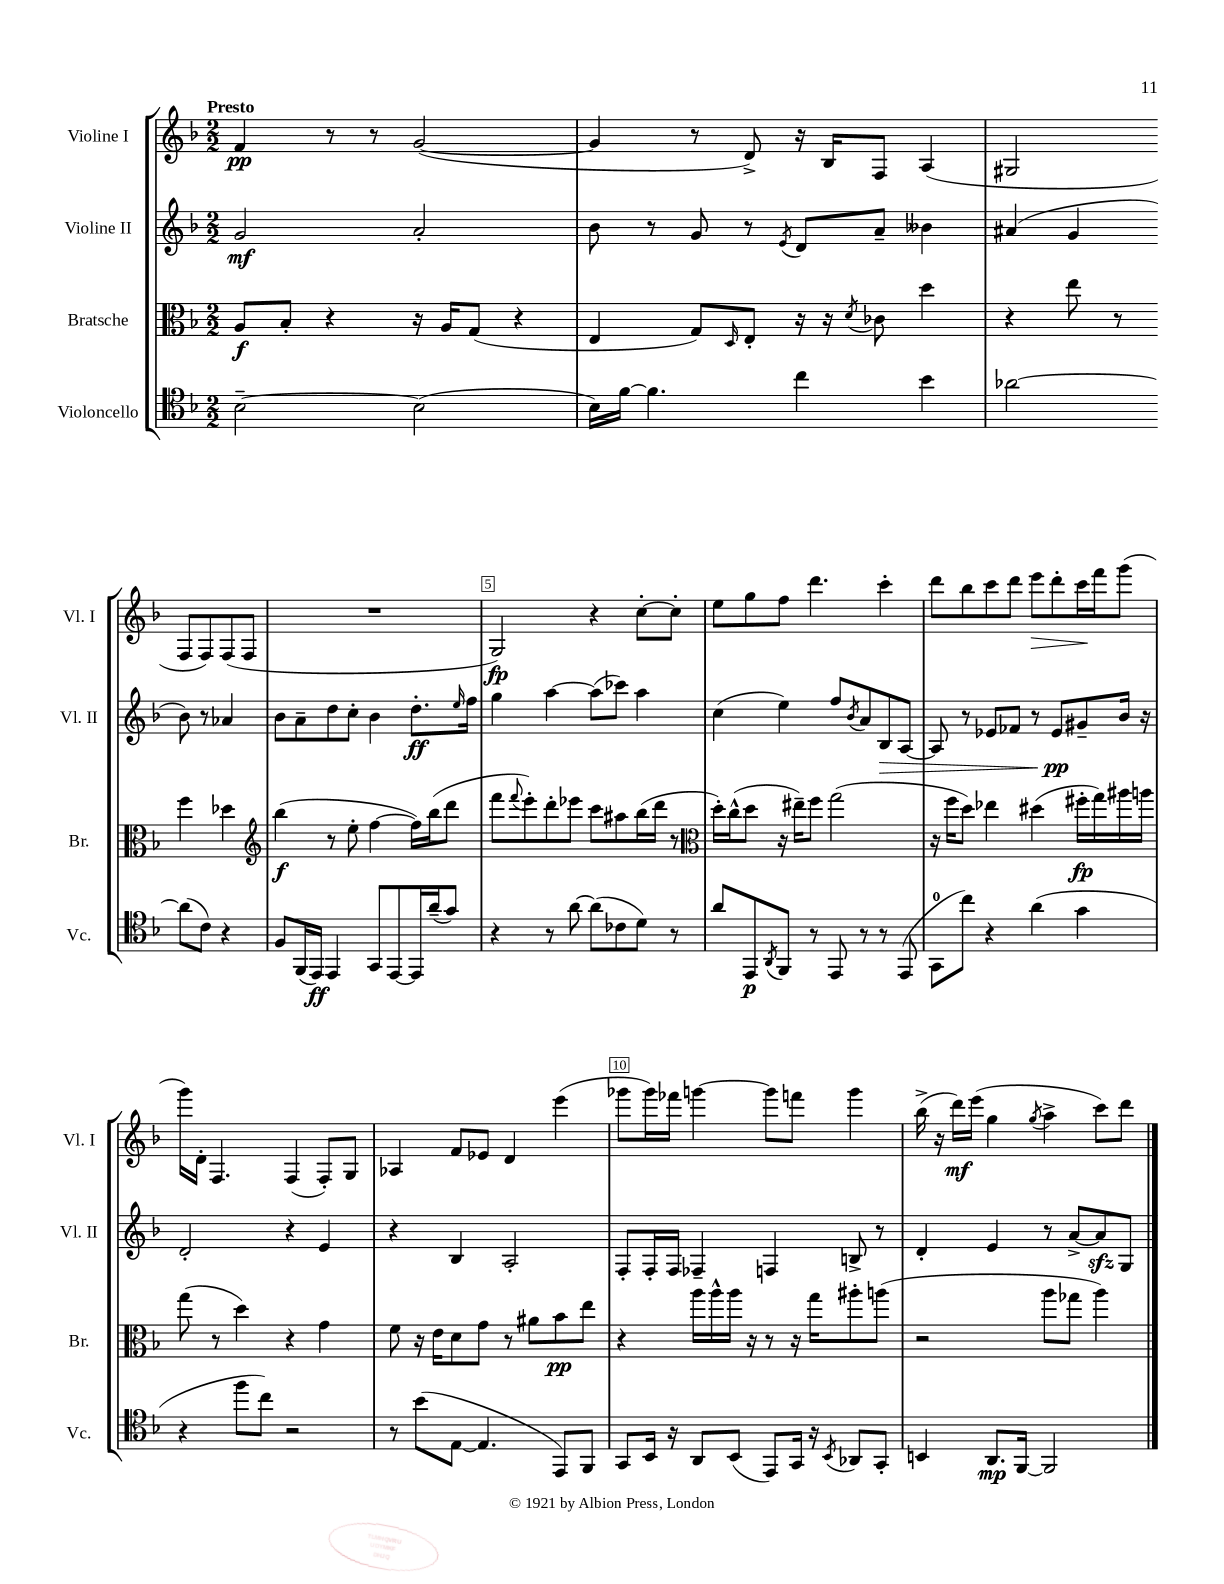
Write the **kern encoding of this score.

**kern	**dynam	**kern	**dynam	**kern	**dynam	**kern	**dynam
*part4	*part4	*part3	*part3	*part2	*part2	*part1	*part1
*staff4	*staff4	*staff3	*staff3	*staff2	*staff2	*staff1	*staff1
*I"Violoncello	*	*I"Bratsche	*	*I"Violine II	*	*I"Violine I	*
*I'Vc.	*	*I'Br.	*	*I'Vl. II	*	*I'Vl. I	*
*clefC4	*	*clefC3	*	*clefG2	*	*clefG2	*
*k[b-]	*	*k[b-]	*	*k[b-]	*	*k[b-]	*
*M2/2	*	*M2/2	*	*M2/2	*	*M2/2	*
=1	=1	=1	=1	=1	=1	=1	=1
!	!	!	!	!	!	!LO:TX:a:B:t=Presto	!
[2B-~\	.	8A/L	f	2g/	mf	4f/	pp
.	.	8B-'/J	.	.	.	.	.
.	.	4r	.	.	.	8r	.
.	.	.	.	.	.	8r	.
(2B-\]	.	16r	.	2a'/	.	([2g/	.
.	.	16A/KL	.	.	.	.	.
.	.	(8G/J	.	.	.	.	.
.	.	4r	.	.	.	.	.
=2	=2	=2	=2	=2	=2	=2	=2
16B-\LL)	.	4E/	.	8b-\	.	4g/]	.
[16f\JJ	.	.	.	.	.	.	.
4.f\]	.	.	.	8r	.	.	.
.	.	8G/L)	.	8g/	.	8r	.
.	.	16qqD/	.	.	.	.	.
.	.	8E'/J	.	8r	.	8d^/)	.
.	.	.	.	8qe/	.	.	.
4cc\	.	16r	.	8d/L	.	16r	.
.	.	16r	.	.	.	16B-/KL	.
.	.	8qd/	.	.	.	.	.
.	.	8c-X\	.	8a~/J	.	8F/J	.
4b-\	.	4dd\	.	4b--X\	.	(4A/	.
=3	=3	=3	=3	=3	=3	=3	=3
[2a-X\	.	4r	.	(4a#X/	.	2G#X/	.
.	.	8ee\	.	4g/	.	.	.
.	.	8r	.	.	.	.	.
(8a-\L]	.	4ff\	.	8b-\)	.	8F/L	.
8c\J)	.	.	.	8r	.	8F/)	.
4r	.	4dd-X\	.	4a-X/	.	(8F/	.
.	.	.	.	.	.	8F/J	.
!!LO:LB:g=z
=4	=4	=4	=4	=4	=4	=4	=4
*	*	*clefG2	*	*	*	*	*
8F/L	.	(4bb-\	f	8b-\L	.	1r	.
(16FF/L	.	.	.	8a~\	.	.	.
16EE/JJ)	ff	.	.	.	.	.	.
4EE/	.	8r	.	8dd\	.	.	.
.	.	8ee'\	.	8cc'\J	.	.	.
8GG/L	.	[4ff\	.	4b-\	.	.	.
[8EE/	.	.	.	.	.	.	.
16EE/L]	.	16ff\LL])	.	8.dd'\L	ff	.	.
(16a~/J	.	(16bb-\J	.	.	.	.	.
8g/J)	.	8ddd\J	.	.	.	.	.
.	.	.	.	16qqee/	.	.	.
.	.	.	.	16ff\Jk	.	.	.
=5	=5	=5	=5	=5	=5	=5	=5
4r	.	8fff\L	.	4gg\	.	2G/)	fp
.	.	8qqfff/	.	.	.	.	.
.	.	8eee'\)	.	.	.	.	.
8r	.	8ddd'\	.	[4aa\	.	.	.
[8a\	.	8eee-X\J	.	.	.	.	.
(8a\L]	.	8ccc\L	.	(8aa\L]	.	4r	.
8c-X\	.	8aa#X\	.	8ccc-X\J)	.	.	.
8d\J)	.	(16bb-\L	.	4aa\	.	[8cc'\L	.
.	.	16ddd\JJ	.	.	.	.	.
8r	.	8r	.	.	.	8cc'\J]	.
=6	=6	=6	=6	=6	=6	=6	=6
*	*	*clefC3	*	*	*	*	*
8a/L	.	16dd'\LL)	.	(4cc\	.	8ee\L	.
.	.	(16cc^^\J	.	.	.	.	.
8EE/	p	8dd\J	.	.	.	8gg\	.
8qAA/	.	.	.	.	.	.	.
8FF/J	.	16r	.	4ee\)	.	8ff\J	.
.	.	16ee#X~\KL)	.	.	.	.	.
8r	.	8ff\J	.	.	.	4.ddd\	.
8EE/	.	(2gg\	.	8ff/L	.	.	.
.	.	.	.	8qb-/	.	.	.
8r	.	.	.	8a/	.	.	.
!	!	!	!	!	!LO:HP:b	!	!
8r	.	.	.	8B-/	>	4ccc'\	.
(8EE/	.	.	.	[8A/J	.	.	.
=7	=7	=7	=7	=7	=7	=7	=7
8GG\L	.	16r	.	8A/]	.	8ddd\L	.
.	.	16ff\KL	.	.	.	.	.
8cc\J)	.	8dd\J)	.	8r	.	8bb-\	.
4r	.	4ee-X\	.	8e-X/L	.	8ccc\	.
.	.	.	.	8f-X/J	.	8ddd\J	.
!	!	!	!	!	!	!	!LO:HP:b
(4a\	.	(4dd#X\	.	8r	.	8eee\L	>
.	.	.	.	8e-/L	pp	8ddd'\	.
4g\	.	16ff#X'\LL	fp	8g#X~/	]	16ccc\L	.
.	.	16gg\)	.	.	.	16fff\J	]
.	.	16aa#X\	.	16b-/Jk	.	(8ggg\J	.
.	.	16aan\JJ	.	16r	.	.	.
!!LO:LB:g=z
=8	=8	=8	=8	=8	=8	=8	=8
4r	.	(8gg\	.	2d'/	.	16ggg\LL)	.
.	.	.	.	.	.	16d'\JJ	.
.	.	8r	.	.	.	4.F/	.
8ff\L	.	4dd\)	.	.	.	.	.
8cc\J)	.	.	.	.	.	.	.
2r	.	4r	.	4r	.	(4F/	.
.	.	4g\	.	4e/	.	8F'/L)	.
.	.	.	.	.	.	8G/J	.
=9	=9	=9	=9	=9	=9	=9	=9
8r	.	8f\	.	4r	.	4A-X/	.
(8b-\L	.	16r	.	.	.	.	.
.	.	16e\KL	.	.	.	.	.
[8E\J	.	8d\	.	4B-/	.	8f/L	.
4.E/]	.	8g\J	.	.	.	8e-X/J	.
.	.	8r	.	2A'/	.	4d/	.
.	.	8a#X\L	.	.	.	.	.
8EE/L)	.	8b-\	pp	.	.	(4eee\	.
8FF/J	.	8ee\J	.	.	.	.	.
=10	=10	=10	=10	=10	=10	=10	=10
8GG/L	.	4r	.	8F'/L	.	8ggg-X\L	.
16BB-/Jk	.	.	.	16F'/L	.	16ggg-\L)	.
16r	.	.	.	16F/JJ	.	16fff-X\JJ	.
8AA/L	.	16aa\LL	.	4F-X~/	.	[4gggn\	.
.	.	16aa^^\	.	.	.	.	.
(8BB-/J	.	16aa\JJ	.	.	.	.	.
.	.	16r	.	.	.	.	.
8EE/L)	.	8r	.	4Fn/	.	8ggg\L]	.
16GG/Jk	.	16r	.	.	.	8fffn\J	.
16r	.	16gg\KL	.	.	.	.	.
8qBB-/	.	.	.	.	.	.	.
8AA-X/L	.	8aa#X'\	.	8Bn^/	.	4ggg\	.
8GG'/J	.	(8aan\J	.	8r	.	.	.
=11	=11	=11	=11	=11	=11	=11	=11
4BBn/	.	2r	.	4d'/	.	(16bb-^\	.
.	.	.	.	.	.	16r	.
.	.	.	.	.	.	16ddd\LL)	mf
.	.	.	.	.	.	(16eee\JJ	.
8.AA/L	mp	.	.	4e/	.	4gg\	.
[16FF/Jk	.	.	.	.	.	.	.
.	.	.	.	.	.	8qgg/	.
2FF/]	.	8aa\L	.	8r	.	4aa^\	.
.	.	8gg-X\J	.	[8a^/L	.	.	.
.	.	4aa\)	.	8azz/]	.	8ccc\L)	.
.	.	.	.	8G/J	.	8ddd\J	.
==	==	==	==	==	==	==	==
*-	*-	*-	*-	*-	*-	*-	*-
